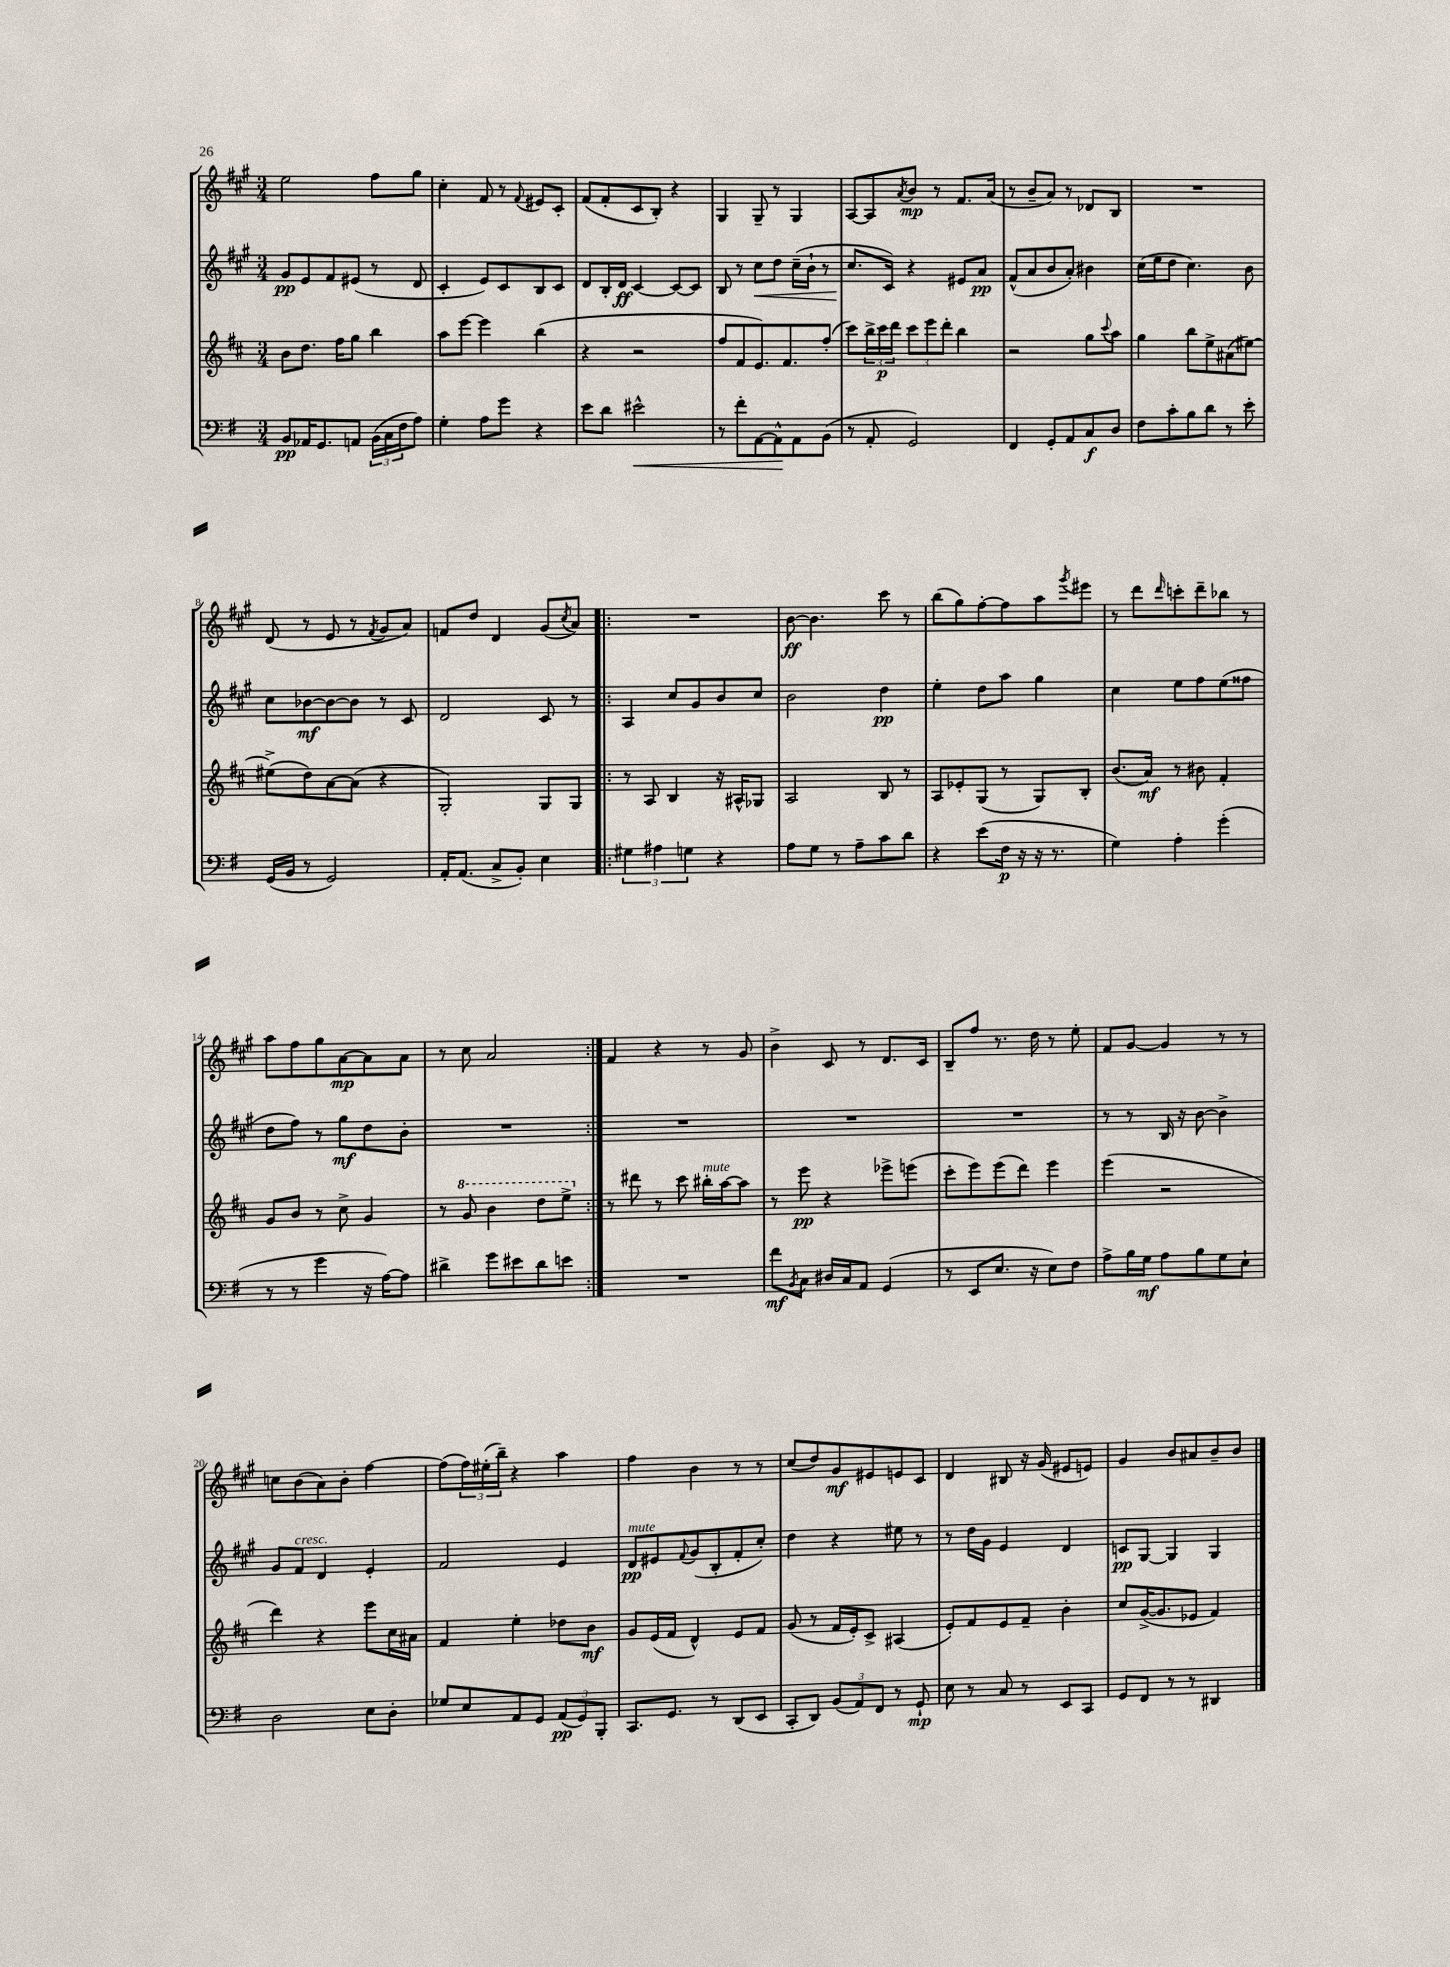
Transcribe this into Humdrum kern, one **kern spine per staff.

**kern	**dynam	**kern	**dynam	**kern	**dynam	**kern	**dynam
*part4	*part4	*part3	*part3	*part2	*part2	*part1	*part1
*staff4	*staff4	*staff3	*staff3	*staff2	*staff2	*staff1	*staff1
*clefF4	*	*clefG2	*	*clefG2	*	*clefG2	*
*k[f#]	*	*k[f#c#]	*	*k[f#c#g#]	*	*k[f#c#g#]	*
*M3/4	*	*M3/4	*	*M3/4	*	*M3/4	*
=1	=1	=1	=1	=1	=1	=1	=1
8BB/L	pp	8b\L	.	8g#/L	pp	2ee\	.
16AA-X/K	.	8.dd\J	.	8e/	.	.	.
8.GG/	.	.	.	.	.	.	.
.	.	.	.	8f#/	.	.	.
.	.	16ff#\KL	.	.	.	.	.
8AAn/J	.	8gg\J	.	(8e#X/J	.	.	.
(24BB\LL	.	4bb\	.	8r	.	8ff#\L	.
24C\	.	.	.	.	.	.	.
24F#\J	.	.	.	.	.	.	.
8A\J)	.	.	.	8d/	.	8gg#\J	.
=2	=2	=2	=2	=2	=2	=2	=2
4G'\	.	8aa\L	.	4c#'/	.	4cc#'\	.
.	.	[8eee\J	.	.	.	.	.
8A\L	.	4eee\]	.	8e/L)	.	8f#/	.
8g\J	.	.	.	8c#/	.	8r	.
.	.	.	.	.	.	8qqf#/	.
4r	.	(4bb\	.	8B/	.	8e#X/L	.
.	.	.	.	8c#/J	.	8c#'/J	.
=3	=3	=3	=3	=3	=3	=3	=3
8e\L	.	4r	.	8d/L	.	(8f#/L	.
8d\J	.	.	.	16B'/L	.	8f#'/	.
.	.	.	.	16d/JJ	ff	.	.
!	!LO:HP:b	!	!	!	!	!	!
2e#X^^\	<	2r	.	[4c#/	.	8c#/	.
.	.	.	.	.	.	8B'/J)	.
.	.	.	.	8c#/L_	.	4r	.
.	.	.	.	8c#/J]	.	.	.
=4	=4	=4	=4	=4	=4	=4	=4
8r	.	8ff#/L	.	8B/	.	4G#/	.
8f#'\L	.	8f#/	.	8r	.	.	.
!	!	!	!	!	!LO:HP:b	!	!
[8AA\	.	8.e/)	.	8cc#\L	<	8G#~/	.
8AA^^\]	.	.	.	8dd\J	.	8r	.
.	.	8.f#/	.	.	.	.	.
8AA\	[	.	.	(16cc#~\LL	.	4G#/	.
.	.	.	.	16b`\JJ	.	.	.
(8BB\J	.	(8ff#'/J	.	8r	.	.	.
=5	=5	=5	=5	=5	=5	=5	=5
8r	.	8ccc#\L)	.	8.cc#/L	.	[8A/L	.
8AA'/	.	24bb^\L	.	.	.	8A/]	.
.	.	24ccc#\	p	.	.	.	.
.	.	.	.	16c#/Jk)	[	.	.
.	.	24ddd\JJ	.	.	.	.	.
.	.	.	.	.	.	8qa/	.
2GG/)	.	12ccc#\L	.	4r	.	8b/J	mp
.	.	12eee\	.	.	.	.	.
.	.	.	.	.	.	8r	.
.	.	12ddd'\J	.	.	.	.	.
.	.	4bb\	.	8e#X/L	.	8.f#/L	.
.	.	.	.	8a/J	pp	.	.
.	.	.	.	.	.	(16a/Jk	.
=6	=6	=6	=6	=6	=6	=6	=6
4FF#/	.	2r	.	(8f#^^/L	.	8r	.
.	.	.	.	8a/	.	8b~/L	.
8GG'/L	.	.	.	8b/	.	8a/J)	.
8AA/	.	.	.	8a'/J)	.	8r	.
8C/	f	8gg\L	.	4b#X\	.	8d-X/L	.
.	.	8qqccc#/	.	.	.	.	.
8D/J	.	8aa\J	.	.	.	8B/J	.
=7	=7	=7	=7	=7	=7	=7	=7
8F#\L	.	4gg\	.	(16cc#\LL	.	2.r	.
.	.	.	.	16ee\J	.	.	.
8c'\	.	.	.	8dd\J	.	.	.
8B\	.	8bb\L	.	4.cc#\)	.	.	.
8d\J	.	8ee^\	.	.	.	.	.
8r	.	(8a#X\	.	.	.	.	.
8e'\	.	[8ee#X\J)	.	8b\	.	.	.
!!LO:LB:g=z
=8	=8	=8	=8	=8	=8	=8	=8
(16GG/LL	.	(8ee#X^\L]	.	8cc#\L	.	(8d/	.
16BB/JJ	.	.	.	.	.	.	.
8r	.	8dd\)	.	[8b-X\	mf	8r	.
2GG/)	.	[8a\	.	8b-\_	.	8e/	.
.	.	(8a\J]	.	8b-\J]	.	8r	.
.	.	.	.	.	.	8qf#/	.
.	.	4r	.	8r	.	8g#/L	.
.	.	.	.	8c#/	.	8a/J)	.
=9	=9	=9	=9	=9	=9	=9	=9
16AA'/KL	.	2G'/)	.	2d/	.	8fn/L	.
(8.AA/J	.	.	.	.	.	.	.
.	.	.	.	.	.	8dd/J	.
8C^/L	.	.	.	.	.	4d/	.
8BB'/J)	.	.	.	.	.	.	.
4E\	.	8G/L	.	8c#/	.	(8g#/L	.
.	.	.	.	.	.	8qcc#/	.
.	.	8G/J	.	8r	.	8a/J)	.
=10!|:	=10!|:	=10!|:	=10!|:	=10!|:	=10!|:	=10!|:	=10!|:
6G#X\	.	8r	.	4A/	.	2.r	.
.	.	8A/	.	.	.	.	.
6A#X\	.	.	.	.	.	.	.
.	.	4B/	.	8cc#/L	.	.	.
6Gn\	.	.	.	.	.	.	.
.	.	.	.	8g#/	.	.	.
4r	.	16r	.	8b/	.	.	.
.	.	16A#X^^/KL	.	.	.	.	.
.	.	8G-X/J	.	8cc#/J	.	.	.
=11	=11	=11	=11	=11	=11	=11	=11
8A\L	.	2A/	.	2b\	.	[8b\	ff
8G\J	.	.	.	.	.	4.b\]	.
8r	.	.	.	.	.	.	.
8A~\L	.	.	.	.	.	.	.
8c\	.	8B/	.	4dd\	pp	8ccc#\	.
8d\J	.	8r	.	.	.	8r	.
=12	=12	=12	=12	=12	=12	=12	=12
4r	.	8A/L	.	4ee'\	.	(8bb\L	.
.	.	8e-X'/	.	.	.	8gg#\)	.
(8e\L	.	(8G/J	.	8dd\L	.	[8ff#'\	.
16F#\Jk	p	8r	.	8aa\J	.	8ff#\]	.
16r	.	.	.	.	.	.	.
16r	.	8G/L)	.	4gg#\	.	8aa\	.
8.r	.	.	.	.	.	.	.
.	.	.	.	.	.	8qggg#/	.
.	.	8B'/J	.	.	.	8eee#X\J	.
=13	=13	=13	=13	=13	=13	=13	=13
4G\)	.	(8.b/L	.	4cc#\	.	8r	.
.	.	.	.	.	.	8ddd\L	.
.	.	16a/Jk)	mf	.	.	.	.
.	.	.	.	.	.	16qqddd/	.
4A'\	.	8r	.	8ee\L	.	8cccn'\	.
.	.	8b#X\	.	8ff#\	.	8ddd~\	.
(4g'\	.	4f#'/	.	(8ee\	.	8bb-X\J	.
.	.	.	.	8ff##X\J	.	8r	.
!!LO:LB:g=z
=14	=14	=14	=14	=14	=14	=14	=14
8r	.	8g/L	.	8dd\L	.	8aa\L	.
8r	.	8b/J	.	8ff#\J)	.	8ff#\	.
4g\	.	8r	.	8r	.	8gg#\	.
.	.	8cc#^\	.	8gg#\L	mf	[8a\	mp
16r	.	4g/	.	8dd\	.	8a\]	.
[16A\KL)	.	.	.	.	.	.	.
8A\J]	.	.	.	8b'\J	.	8a\J	.
=15	=15	=15	=15	=15	=15	=15	=15
4d#X^\	.	8r	.	2.r	.	8r	.
*	*	*8va	*	*	*	*	*
.	.	8gg/	.	.	.	8cc#\	.
8g\L	.	4bb\	.	.	.	2a/	.
8e#X\	.	.	.	.	.	.	.
8d#\	.	8ddd\L	.	.	.	.	.
8en\J	.	8eee^\J	.	.	.	.	.
=16:|!	=16:|!	=16:|!	=16:|!	=16:|!	=16:|!	=16:|!	=16:|!
*	*	*X8va	*	*	*	*	*
2.r	.	8r	.	2.r	.	4f#/	.
.	.	8ddd#X\	.	.	.	.	.
.	.	8r	.	.	.	4r	.
.	.	8ccc#\	.	.	.	.	.
!	!	!LO:TX:a:i:t=mute	!	!	!	!	!
.	.	16bb#X'\LL	.	.	.	8r	.
.	.	[16aa\J	.	.	.	.	.
.	.	8aa\J]	.	.	.	8g#/	.
=17	=17	=17	=17	=17	=17	=17	=17
8f#\L	mf	8r	.	2.r	.	4b^\	.
8qBB/	.	.	.	.	.	.	.
8C\J	.	8eee\	pp	.	.	.	.
16D#X/LL	.	4r	.	.	.	8c#/	.
16C/J	.	.	.	.	.	.	.
8AA/J	.	.	.	.	.	8r	.
(4GG/	.	8eee-X^\L	.	.	.	8.d/L	.
.	.	(8eeen\J	.	.	.	.	.
.	.	.	.	.	.	16c#/Jk	.
=18	=18	=18	=18	=18	=18	=18	=18
8r	.	8ccc#'\L	.	2.r	.	8B~/L	.
8EE/L	.	8eee\)	.	.	.	8ff#/J	.
8.E/J	.	(8eee\	.	.	.	8.r	.
.	.	8ddd\J)	.	.	.	.	.
16r	.	.	.	.	.	16dd\	.
8E\L)	.	4eee\	.	.	.	8r	.
8F#\J	.	.	.	.	.	8ee'\	.
=19	=19	=19	=19	=19	=19	=19	=19
8A^\L	.	(4eee\	.	8r	.	8f#/L	.
16B\L	.	.	.	8r	.	[8g#/J	.
16G\JJ	mf	.	.	.	.	.	.
8A\L	.	2r	.	16B/	.	4g#/]	.
.	.	.	.	16r	.	.	.
8B\	.	.	.	[8b\	.	.	.
8G\	.	.	.	4b^\]	.	8r	.
8E`\J	.	.	.	.	.	8r	.
!!LO:LB:g=z
=20	=20	=20	=20	=20	=20	=20	=20
2D\	.	4ddd\)	.	8g#/L	.	8ccn\L	.
!	!	!	!	!LO:TX:a:i:t=cresc.	!	!	!
.	.	.	.	8f#/J	.	(8b\	.
.	.	4r	.	4d/	.	8a\)	.
.	.	.	.	.	.	8b'\J	.
8E\L	.	8eee\L	.	4e'/	.	[4ff#\	.
8D'\J	.	16cc#\L	.	.	.	.	.
.	.	16a#X\JJ	.	.	.	.	.
=21	=21	=21	=21	=21	=21	=21	=21
8G-X/L	.	4f#/	.	2f#/	.	(8ff#\L]	.
8E/	.	.	.	.	.	24ff#\L)	.
.	.	.	.	.	.	(24ee#X'\	.
.	.	.	.	.	.	24bb~\JJ)	.
8AA/	.	4ee'\	.	.	.	4r	.
8GG/J	.	.	.	.	.	.	.
(12AA/L	pp	8dd-X\L	.	4e/	.	4aa\	.
12GG/)	.	.	.	.	.	.	.
.	.	8b\J	mf	.	.	.	.
12BBB'/J	.	.	.	.	.	.	.
=22	=22	=22	=22	=22	=22	=22	=22
!	!	!	!	!LO:TX:a:i:t=mute	!	!	!
8.CC/L	.	8g/L	.	8d/L	pp	4ff#\	.
.	.	(16e/L	.	8e#X/	.	.	.
8.GG/J	.	16f#/JJ	.	.	.	.	.
.	.	.	.	8qqf#/	.	.	.
.	.	4d^^/)	.	(8g#/	.	4b\	.
8r	.	.	.	8B'/	.	.	.
(8DD/L	.	8e/L	.	8f#'/	.	8r	.
8EE/J	.	8f#/J	.	8cc#'/J)	.	8r	.
=23	=23	=23	=23	=23	=23	=23	=23
8CC'/L	.	(8g/	.	4dd\	.	(8cc#/L	.
8DD/J)	.	8r	.	.	.	8dd/)	.
(12BB/L	.	16f#/LL	.	4r	.	8g#/	mf
.	.	16e'/J)	.	.	.	.	.
12AA/)	.	.	.	.	.	.	.
.	.	8c#^/J	.	.	.	8e#X/	.
12FF#/J	.	.	.	.	.	.	.
8r	.	(4A#X/	.	8ee#X\	.	8en/	.
8GG`/	mp	.	.	8r	.	8c#/J	.
=24	=24	=24	=24	=24	=24	=24	=24
8E\	.	8e'/L)	.	8r	.	4d/	.
8r	.	8f#/	.	16dd\LL	.	.	.
.	.	.	.	16g#\JJ	.	.	.
8C/	.	8e/	.	4e/	.	8B#X/	.
8r	.	8f#~/J	.	.	.	16r	.
.	.	.	.	.	.	(16g#/	.
8EE/L	.	4b'\	.	4d/	.	8e#X/L	.
8CC/J	.	.	.	.	.	8en/J)	.
=25	=25	=25	=25	=25	=25	=25	=25
8GG/L	.	8cc#/L	.	8cn/L	pp	4g#/	.
8FF#/J	.	([16g^/K	.	[8G#/J	.	.	.
.	.	8.g/]	.	.	.	.	.
8r	.	.	.	4G#/]	.	8b/L	.
8r	.	8e-X/J	.	.	.	8a#X/	.
4DD#X/	.	4f#/)	.	4G#/	.	8b~/	.
.	.	.	.	.	.	8b/J	.
==	==	==	==	==	==	==	==
*-	*-	*-	*-	*-	*-	*-	*-
